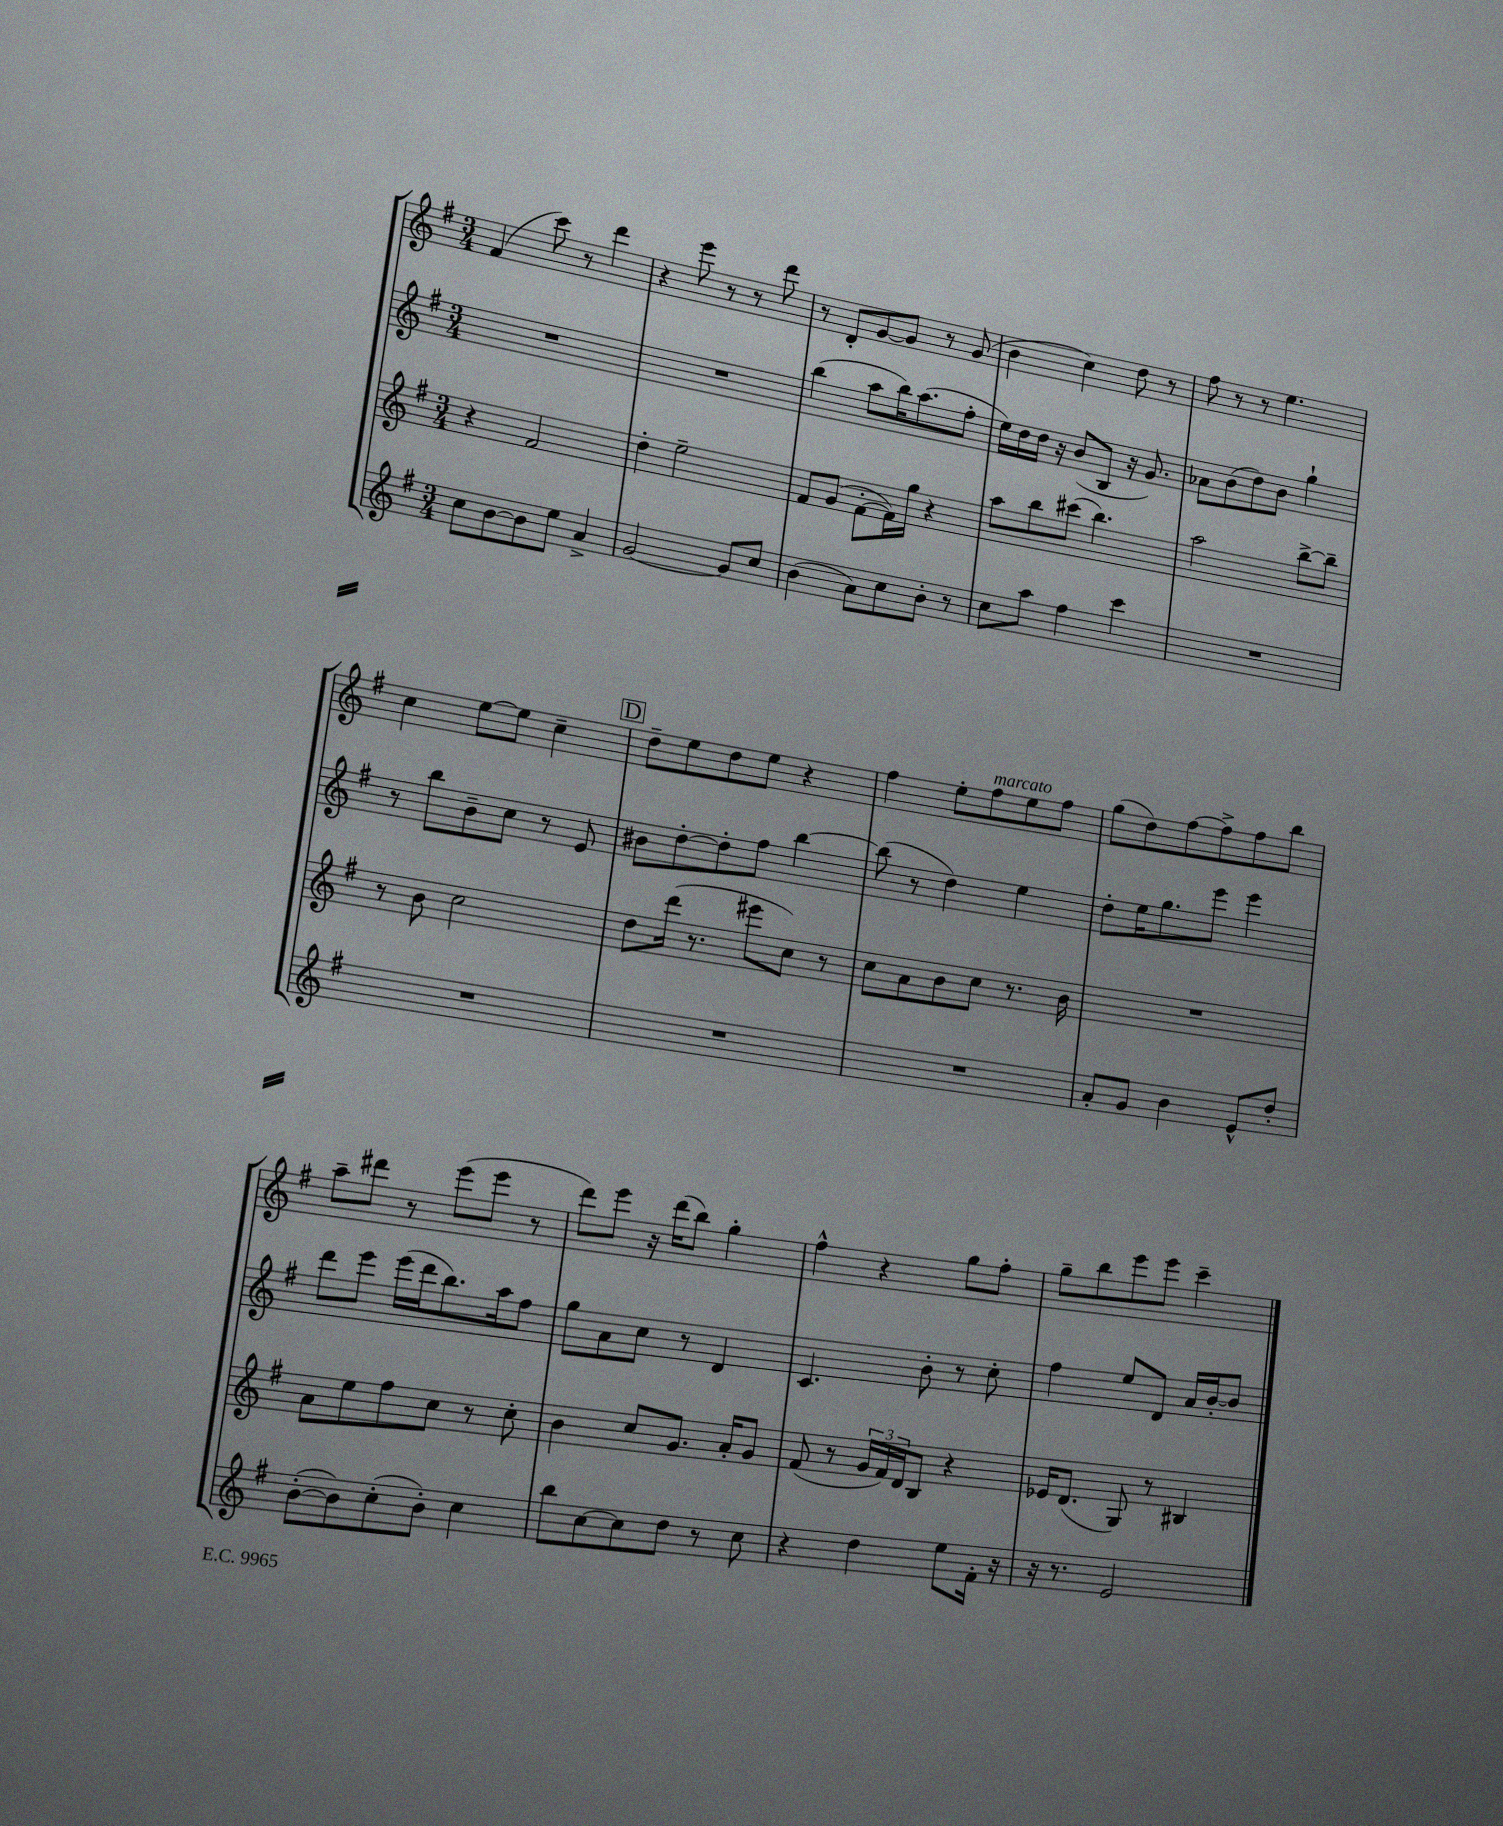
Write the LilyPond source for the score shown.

<<
\new StaffGroup <<
\new Staff = "s0" {
    \clef treble \key g \major \numericTimeSignature \time 3/4
    fis'4( c'''8) r8 d'''4 |
    r4 e'''8 r8 r8 d'''8 |
    r8 d'8-. g'8~ g'8 r8 g'8( |
    b'4 c''4) d''8 r8 |
    fis''8 r8 r8 e''4. |
    c''4 e''8~ e''8 c''4-- |
    \mark \markup { \box "D" } d''8-- e''8 d''8 e''8 r4 |
    fis''4 e''8-. fis''8^\markup { \italic "marcato" } e''8 fis''8 |
    g''8( d''8) fis''8~ fis''8-> fis''8 b''8 |
    a''8-- dis'''8 r8 e'''8( e'''8 r8 |
    d'''8) e'''8 r16 d'''16( b''8) g''4-. |
    fis''4-^ r4 g''8 fis''8-. |
    g''8-- b''8 e'''8 e'''8 c'''4-- \bar "|." |
}
\new Staff = "s1" {
    \clef treble \key g \major \numericTimeSignature \time 3/4
    R2. |
    R2. |
    b''4( a''8 b''16) a''8.( fis''8-. |
    e''16) d''16 d''16 r16 b'8( b8 r16 g'8.) |
    aes'8 b'8( d''8) b'8 g''4-! |
    r8 b''8 b'8-- c''8 r8 e'8 |
    \mark \markup { \box "D" } bis'8 d''8~-. d''8-. fis''8 b''4~ |
    b''8( r8 d''4) e''4 |
    d''8-. e''16 g''8. e'''8 e'''4 |
    d'''8 e'''8 e'''16( d'''16 b''8.) a''16 fis''8 |
    g''8 a'8 c''8 r8 d'4 |
    c'4. b'8-. r8 c''8-. |
    fis''4 e''8 d'8 a'16 b'16~-. b'8 \bar "|." |
}
\new Staff = "s2" {
    \clef treble \key g \major \numericTimeSignature \time 3/4
    r4 fis'2 |
    d''4-. e''2-- |
    fis'8 g'8( fis'8~-. fis'16) g''16 r4 |
    a''8 b''8 cis'''8( b''4.) |
    a''2 b''8~-> b''8-- |
    r8 b'8 c''2 |
    \mark \markup { \box "D" } d''8 d'''16( r8. eis'''8 c''8) r8 |
    c''8 a'8 b'8 c''8 r8. b'16 |
    R2. |
    a'8 e''8 fis''8 c''8 r8 c''8-. |
    b'4 c''8 g'8. a'16-. g'8 |
    fis'8( r8 \tuplet 3/2 { g'16 fis'16) d'16 } b8 r4 |
    ees'16 d'8.( g8) r8 bis4 \bar "|." |
}
\new Staff = "s3" {
    \clef treble \key g \major \numericTimeSignature \time 3/4
    c''8 b'8~ b'8 e''8 a'4-> |
    g'2~ g'8 c''8 |
    b'4( a'8) c''8 b'8-. r8 |
    c''8 a''8 fis''4 c'''4 |
    R2. |
    R2. |
    \mark \markup { \box "D" } R2. |
    R2. |
    a'8-. g'8 b'4 e'8-^ d''8-. |
    b'8~-.( b'8) c''8-.( b'8-.) c''4 |
    b''8 c''8~ c''8 d''8 r8 c''8 |
    r4 d''4 e''8 fis'16-. r16 |
    r16 r8. e'2 \bar "|." |
}
>>
>>
\layout { \context { \Score \remove "Bar_number_engraver" } }
